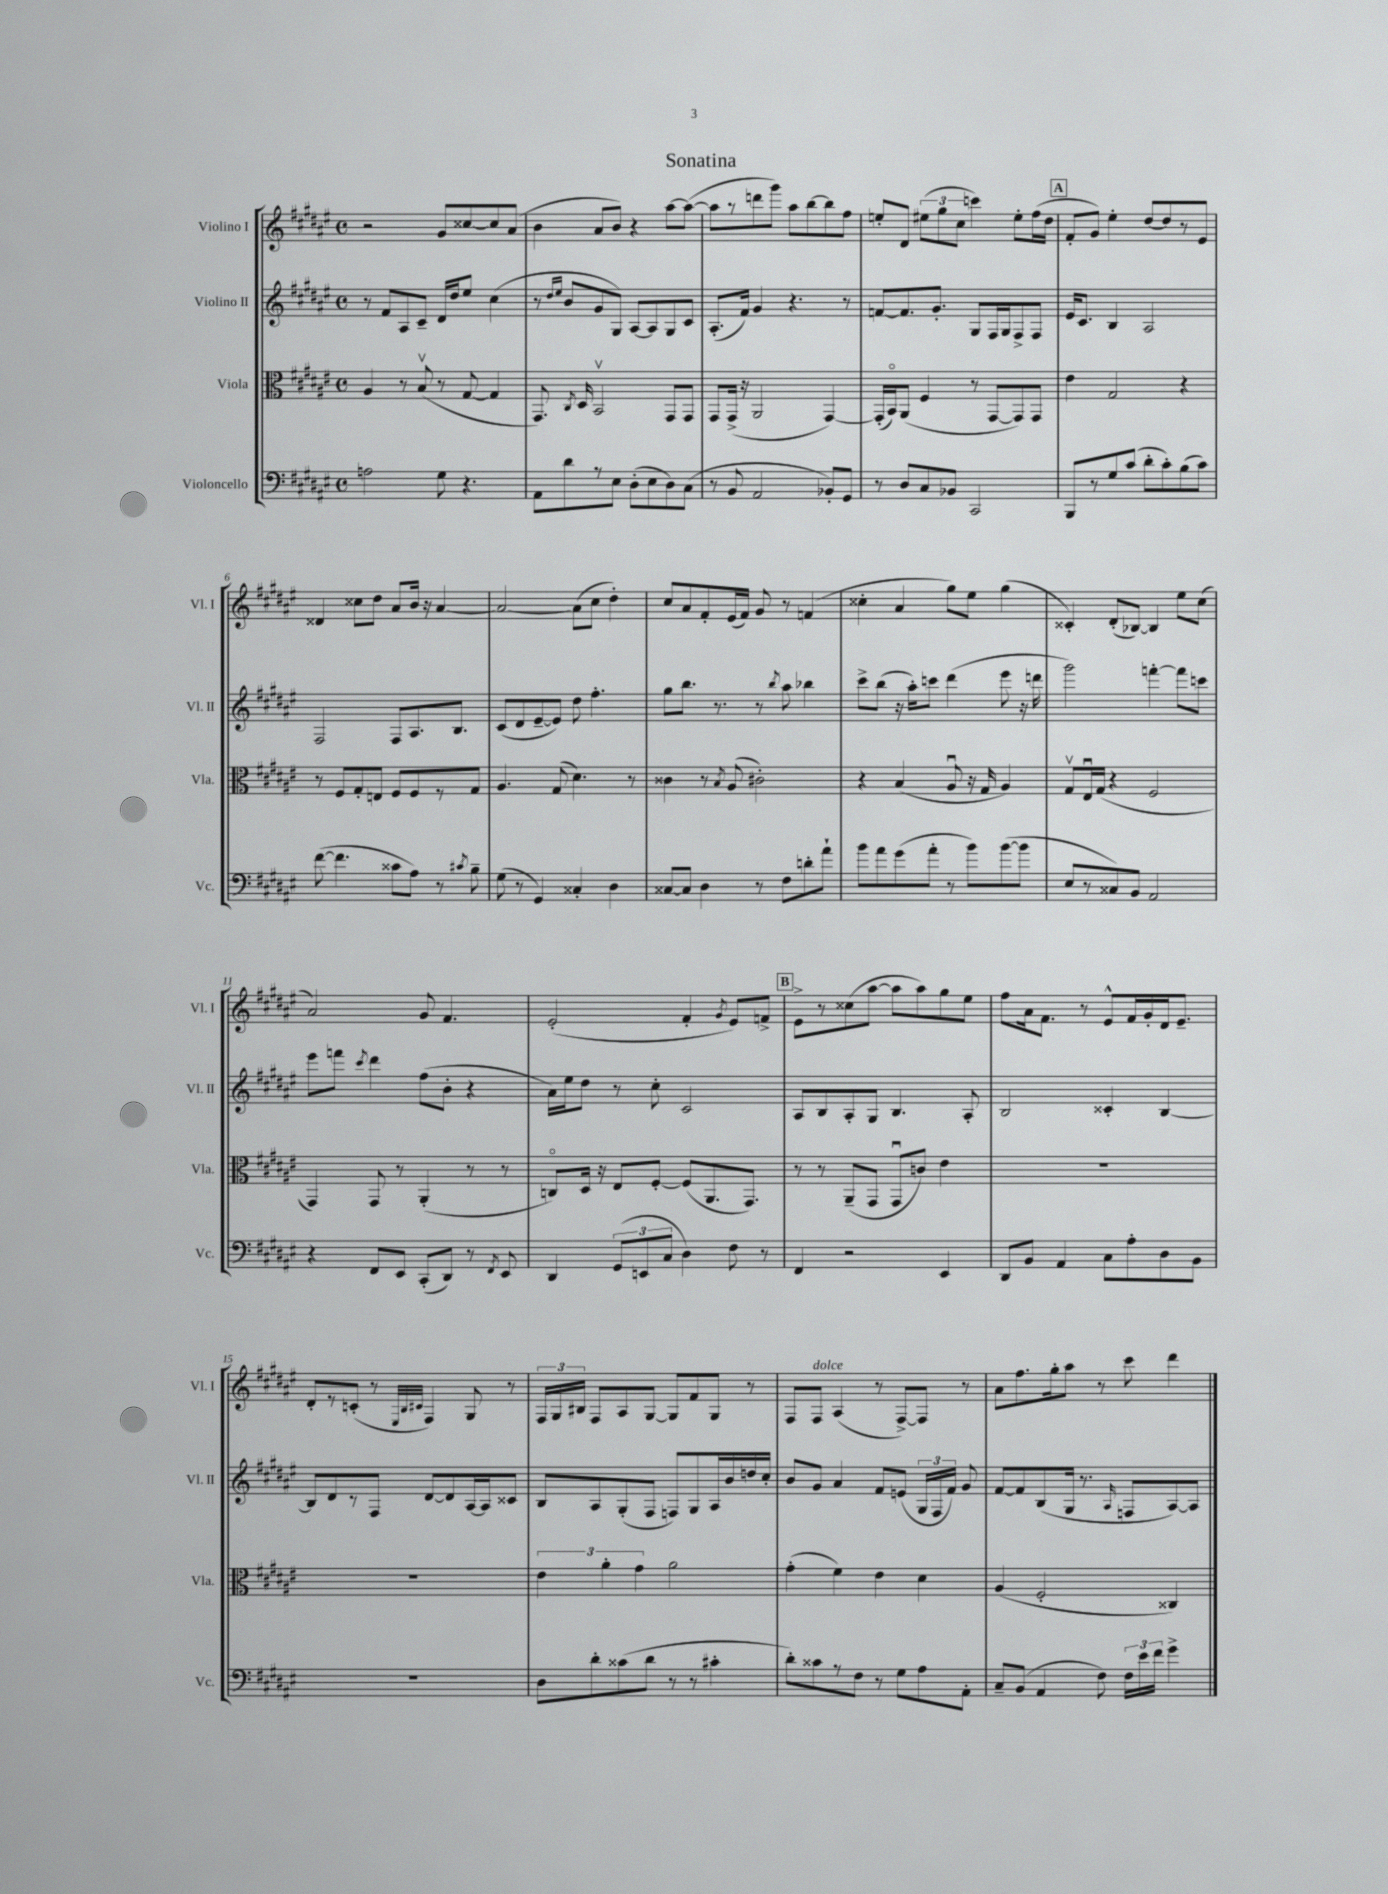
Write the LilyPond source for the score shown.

\header { title = "Sonatina" }
<<
\new StaffGroup <<
\new Staff = "s0" \with { instrumentName = "Violino I" shortInstrumentName = "Vl. I" } {
    \clef treble \key fis \major \defaultTimeSignature \time 4/4
    \autoBeamOff r2 gis'8[ cisis''8~ cisis''8 ais'8]( |
    b'4 ais'8[ b'8]) r4 ais''8[~ ais''8]~( |
    ais''8[ r8 d'''8 gis'''8]) ais''8[ b''8~ b''8 fis''8] |
    e''8[-. dis'8] \tuplet 3/2 { eis''8[( gis''8 cis''8] } c'''4) eis''8[-. fis''16( dis''16] |
    \mark \markup { \box "A" } fis'8[-. gis'8]) eis''4-. dis''8[~ dis''8 r8 eis'8] |
    disis'4 cisis''8[ dis''8] ais'8[ b'16] r16 ais'4~ |
    ais'2~ ais'8[( cis''8] dis''4-.) |
    cis''8[ ais'8 fis'8-. eis'16( fis'16]) gis'8 r8 f'4( |
    cisis''4-. ais'4 gis''8[) eis''8] gis''4( |
    cisis'4-.) dis'8[-.( bes8]~) bes4 eis''8[ cis''8]( |
    ais'2) gis'8 fis'4. |
    eis'2-.( fis'4-. \acciaccatura { gis'8 } eis'8[) f'8]-> |
    \mark \markup { \box "B" } eis'8[-> r8 cisis''8( ais''8]~ ais''8[ ais''8) gis''8 eis''8] |
    fis''8[ ais'16 fis'8.] r8 eis'8[-^ fis'16 gis'16-. dis'16 eis'8.]-- |
    dis'8[-. r8 c'8]-.( r8 \grace { eis32[ b32 cis'32] } fis4) gis8 r8 |
    \tuplet 3/2 { fis16[ gis16 bis16] } fis8[ ais8 gis8]~ gis8[ fis'8 gis8] r8 |
    fis8[ fis8]^\markup { \italic "dolce" } ais4( r8 fis8[~->) fis8] r8 |
    ais'8[ fis''8. gis''16-. ais''8] r8 cis'''8 dis'''4 \bar "|." |
}
\new Staff = "s1" \with { instrumentName = "Violino II" shortInstrumentName = "Vl. II" } {
    \clef treble \key fis \major \defaultTimeSignature \time 4/4
    \autoBeamOff r8 fis'8[ ais8 cis'8]-- dis'16[ dis''16 eis''8] cis''4( |
    r8 \grace { dis''16[ eis''16] } b'8[ gis'8 gis8]) ais8[~ ais8 gis8 cis'8] |
    ais8.[-.( fis'16]) gis'4 r4. r8 |
    f'8[~ f'8. gis'8.]-. gis8[ fis16 gis16 fis8-> fis8] |
    \mark \markup { \box "A" } eis'16[ cis'8.] b4 ais2 |
    fis2 fis8[ ais8. b8.] |
    cis'8[( dis'8 eis'8~-- eis'8]) dis''8 fis''4.-. |
    gis''8[ b''8.] r8. r8 \acciaccatura { b''8 } ais''8 bes''4 |
    cis'''8[-> b''8]( r16 ais''16[-.) c'''8] dis'''4( eis'''8 r16 d'''16 |
    gis'''2) f'''4~-. f'''8[ c'''8] |
    eis'''8[ f'''8] \acciaccatura { cis'''8 } dis'''4 fis''8[( b'8]-. r4 |
    ais'16[) eis''16 dis''8] r8 cis''8-. cis'2 |
    \mark \markup { \box "B" } ais8[ b8 ais8-. gis8] b4. ais8-. |
    b2 cisis'4-. b4~ |
    b8[ dis'8 r8 fis8] dis'8[~ dis'8 ais16~ ais16 cisis'8] |
    b8[ ais8 gis8-.( fis8] f8[) gis8 ais16 b'16 d''16 cis''16]-. |
    b'8[ gis'8] ais'4 fis'8[ e'8]( \tuplet 3/2 { gis16[ fis16 fis'16]) } gis'8 |
    fis'8[~ fis'8 b8( gis16] r8. \grace { ais16 } f8[ ais8~) ais8] \bar "|." |
}
\new Staff = "s2" \with { instrumentName = "Viola" shortInstrumentName = "Vla." } {
    \clef alto \key fis \major \defaultTimeSignature \time 4/4
    \autoBeamOff ais4 r8 b8\upbow( r8 gis8~ gis4 |
    gis,8.) \acciaccatura { cis8 } dis16 b,2\upbow gis,8[ gis,8] |
    gis,8[ gis,16]->( r16 ais,2 gis,4~) |
    gis,16[-.( b,16\flageolet) ais,8]( fis4 r8 gis,8[~ gis,8) gis,8] |
    \mark \markup { \box "A" } eis'4 gis2 r4 |
    r8 fis8[ gis8-. e8] fis8[ fis8 r8 gis8] |
    ais4. gis8( dis'4.) r8 |
    cisis'4 r8 \acciaccatura { b8 } ais8( cis'2-.) |
    r4 b4( ais8\downbow r16 gis16 ais4) |
    gis8[\upbow eis16\downbow gis16]( r4 fis2 |
    gis,4) gis,8 r8 ais,4-.( r8 r8 |
    c8[\flageolet) dis16] r16 eis8[ fis8]~-. fis8[( ais,8. gis,8.]) |
    \mark \markup { \box "B" } r8 r8 ais,8[--( gis,8] gis,8[\downbow c'8]) eis'4 |
    R1 |
    R1 |
    \tuplet 3/2 { eis'4 ais'4-. gis'4 } ais'2 |
    gis'4-.( fis'4) eis'4 dis'4 |
    ais4( fis2-. cisis4) \bar "|." |
}
\new Staff = "s3" \with { instrumentName = "Violoncello" shortInstrumentName = "Vc." } {
    \clef bass \key fis \major \defaultTimeSignature \time 4/4
    \autoBeamOff a2 gis8 r4. |
    ais,8[ dis'8 r8 eis8] dis8[-.( eis8 dis8) cis8]( |
    r8 b,8 ais,2 bes,8[-.) gis,8] |
    r8 dis8[ cis8 bes,8] cis,2 |
    \mark \markup { \box "A" } b,,8[ r8 gis8 cis'8]( dis'8[-. cis'8-.) b8( cis'8]) |
    fis'8~( fis'4. cisis'8[ ais8]) r8 \acciaccatura { cis'8 } b8-- |
    gis8( r8 gis,4) cisis4-. dis4 |
    cisis8[~ cisis8] dis4 r8 fis8[ d'8-. ais'8]-! |
    b'8[ ais'8 gis'8( ais'8]-. r8 b'8[) b'8~( b'8] |
    eis8[ r8 cisis8) b,8] ais,2 |
    r4 fis,8[ eis,8] cis,8[-.( dis,8]) r8 \acciaccatura { fis,8 } eis,8 |
    dis,4 \tuplet 3/2 { gis,8[( e,8 cis8] } dis4) fis8 r8 |
    \mark \markup { \box "B" } fis,4 r2 eis,4 |
    dis,8[ b,8] ais,4 cis8[ ais8-. dis8 b,8] |
    R1 |
    dis8[ dis'8-. cisis'8( dis'8] r8 r8 cis'4-. |
    dis'8[-.) cisis'8 r8 fis8] r8 gis8[ ais8 ais,8]-. |
    cis8[-- b,8]( ais,4 fis8) \tuplet 3/2 { fis16[ eis'16 fis'16] } gis'4-> \bar "|." |
}
>>
>>
